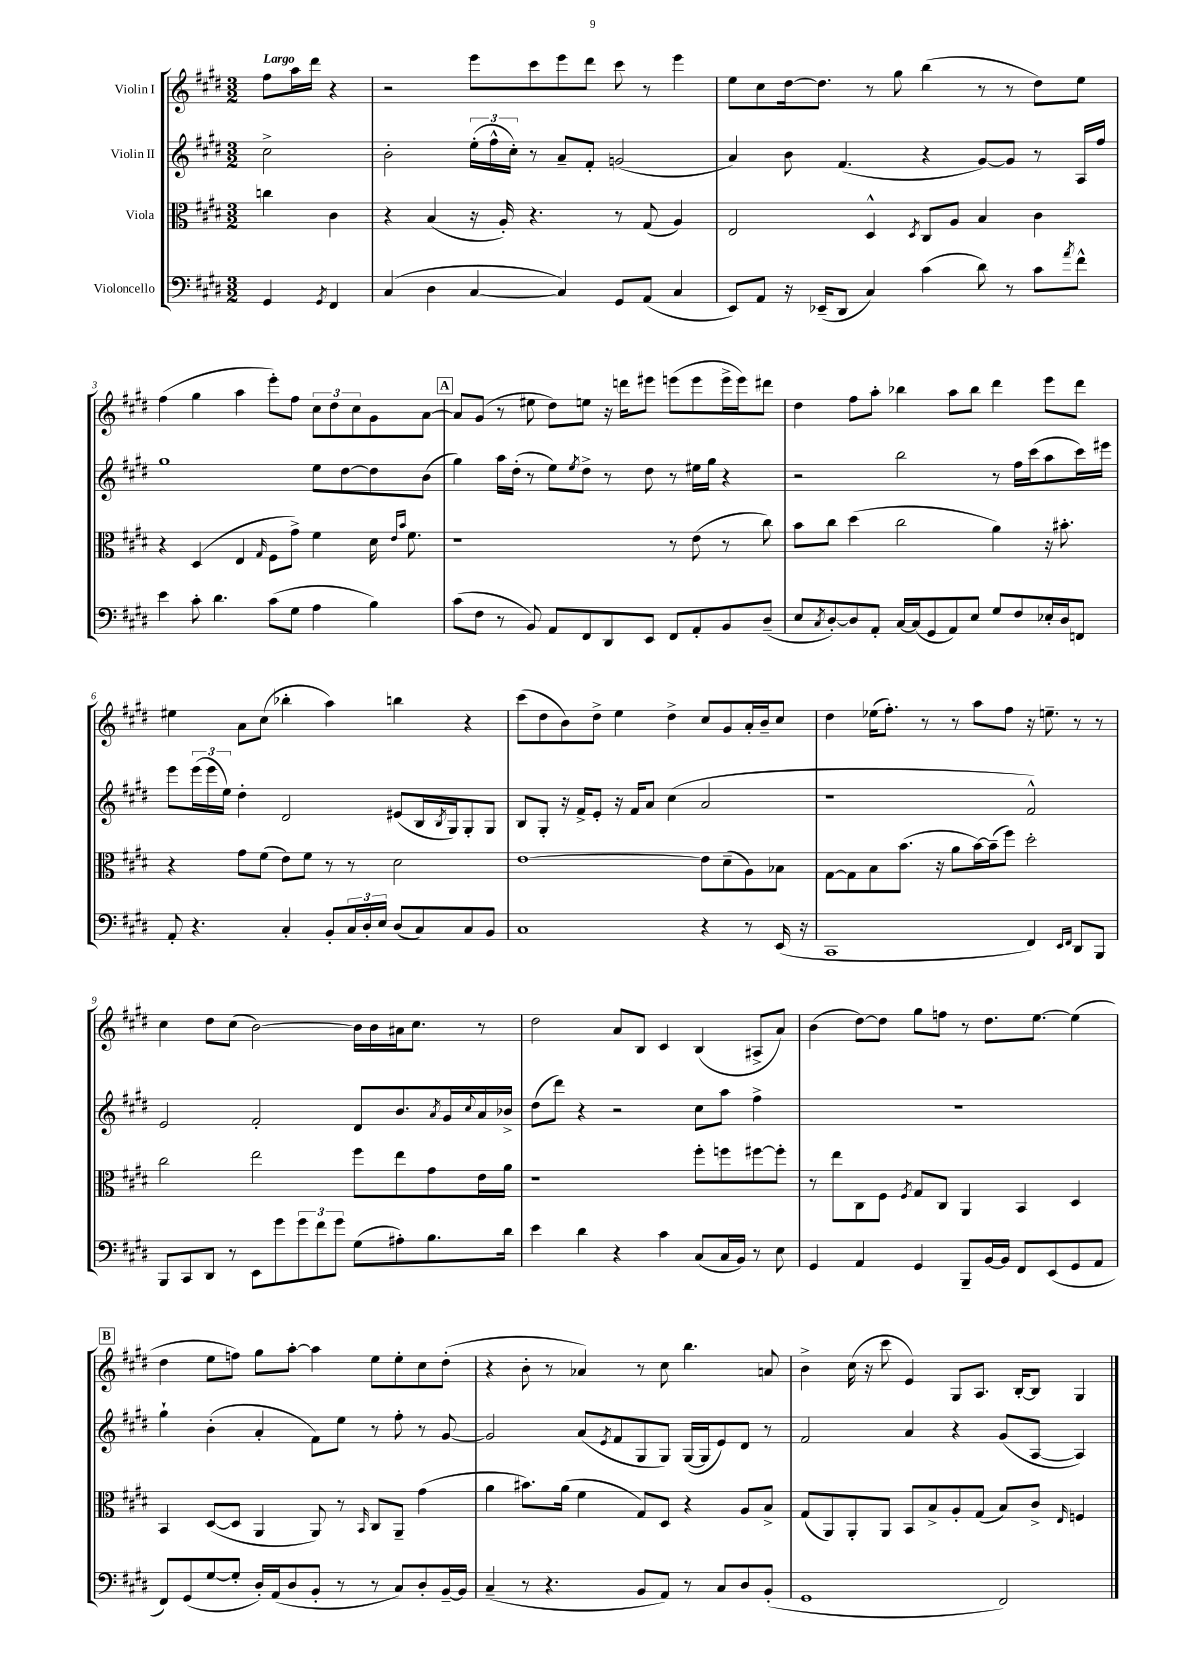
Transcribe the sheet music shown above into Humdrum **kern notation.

**kern	**kern	**kern	**kern
*part4	*part3	*part2	*part1
*staff4	*staff3	*staff2	*staff1
*I"Violoncello	*I"Viola	*I"Violin II	*I"Violin I
*clefF4	*clefC3	*clefG2	*clefG2
*k[f#c#g#d#]	*k[f#c#g#d#]	*k[f#c#g#d#]	*k[f#c#g#d#]
*M3/2	*M3/2	*M3/2	*M3/2
=	=	=	=
!	!	!	!LO:TX:a:B:t=Largo
4GG#/	4ccn\	2cc#^\	8ff#\L
.	.	.	16aa\L
.	.	.	16ddd#\JJ
8qGG#/	.	.	.
4FF#/	4c#\	.	4r
=1	=1	=1	=1
(4C#/	4r	2b'\	2r
4D#\	(4B/	.	.
[4C#/	16r	(24ee'\LL	8eee\L
.	.	24ff#^^\	.
.	16A'/)	.	.
.	.	24cc#'\JJ)	.
.	4.r	8r	8ccc#\
4C#/])	.	8a~/L	8eee\
.	.	8f#'/J	8ddd#\J
8GG#/L	8r	(2gn/	8ccc#\
(8AA/J	(8G#/	.	8r
4C#/	4A/)	.	4eee\
=2	=2	=2	=2
8EE/L)	2E/	4a/)	8ee\L
8AA/J	.	.	8cc#\
16r	.	8b\	[16dd#\k
(16EE-X~/KL	.	.	8.dd#\J]
8DD#/J	.	(4.f#/	.
4C#/)	4D#^^/	.	8r
.	.	.	8gg#\
.	8qD#/	.	.
(4c#\	8C#/L	4r	(4bb\
.	8A/J	.	.
8d#\)	4B/	[8g#/L)	8r
8r	.	8g#/J]	8r
8c#\L	4c#\	8r	8dd#\L)
8qa/	.	.	.
8f#^^\J	.	16A/LL	8ee\J
.	.	16ff#/JJ	.
!!LO:LB:g=z
=3	=3	=3	=3
4e\	4r	1gg#	(4ff#\
8c#'\	(4D#/	.	4gg#\
4.d#\	.	.	.
.	4E/	.	4aa\
.	16qqG#/	.	.
(8c#\L	8F#\L	.	8eee'\L)
8G#\J	8g#^\J)	.	8ff#\J
4A\	4f#\	8ee\L	12cc#\L
.	.	.	12dd#\
.	.	[8dd#\	.
.	.	.	12cc#\
4B\)	16d#\	8dd#\]	8g#\
.	16qqe/LL	.	.
.	16qqb/JJ	.	.
.	8.f#\	.	.
.	.	(8b\J	[8a\J
!!LO:REH:place=s1:t=A
=4	=4	=4	=4
(8c#\L	1r	4gg#\)	8a/L]
8F#\J	.	.	(8g#/J
8r	.	16aa\LL	8r
.	.	(16dd#'\JJ	.
8BB/)	.	8r	8ee#X\
8AA/L	.	8ee\L)	8dd#\L)
.	.	8qee/	.
8FF#/	.	8dd#^\J	8een\J
8DD#/	.	8r	16r
.	.	.	16dddn\KL
8EE/J	.	8dd#\	8eee#X\J
8FF#/L	8r	8r	(8eeen\L
8AA'/	(8e\	16ee#X\LL	8eee\
.	.	16gg#\JJ	.
8BB/	8r	4r	16eee^\L
.	.	.	16eee\J)
(8D#~/J	8cc#\)	.	8ddd#X\J
=5	=5	=5	=5
8E/L	8b\L	2r	4dd#\
8qC#/	.	.	.
[8D#'/)	8cc#\J	.	.
8D#/]	(4dd#\	.	8ff#\L
8AA'/J	.	.	8aa'\J
[16C#/LL	2cc#\	2bb\	4bb-X\
(16C#/J]	.	.	.
8GG#/	.	.	.
8AA/)	.	.	8aa\L
8E/J	.	.	8bb-\J
8G#/L	4a\)	8r	4ddd#\
8F#/	.	16ff#\LL	.
.	.	(16ccc#\J	.
16E-X'/L	16r	8aa\	8eee\L
16D#/J	8.b#X'\	.	.
8FFn/J	.	16ccc#\L)	8ddd#\J
.	.	16eee#X\JJ	.
!!LO:LB:g=z
=6	=6	=6	=6
8AA'/	4r	8eee\L	4ee#X\
4.r	.	(24eee\L	.
.	.	24eee\	.
.	.	24ee\JJ)	.
.	8g#\L	4dd#'\	8a\L
.	(8f#\J	.	(8cc#\J
4C#'/	8e\L)	2d#/	4bb-X'\
.	8f#\J	.	.
8BB'/L	8r	.	4aa\)
24C#/L	8r	.	.
24D#'/	.	.	.
24E/JJ	.	.	.
(8D#/L	2d#\	(8e#X/L	4bbn\
8C#/)	.	16B/L	.
.	.	8qB/	.
.	.	16G#/J)	.
8C#/	.	8G#'/	4r
8BB/J	.	8G#/J	.
=7	=7	=7	=7
1C#	[1e	8B/L	(8ccc#\L
.	.	8G#'/J	8dd#\
.	.	16r	8b\)
.	.	16f#^/KL	.
.	.	8e'/J	8dd#^\J
.	.	16r	4ee\
.	.	16f#/KL	.
.	.	8a/J	.
.	.	(4cc#\	4dd#^\
4r	8e\L]	2a/	8cc#/L
.	(8d#~\	.	8g#/
8r	8A\)	.	16a'/L
.	.	.	16b~/J
(16EE/	8B-X\J	.	8cc#/J
16r	.	.	.
=8	=8	=8	=8
1CC#	[8G#\L	1r	4dd#\
.	8G#\]	.	.
.	8B\	.	(16ee-X\KL
.	.	.	8.ff#'\J)
.	(8.b\J	.	.
.	.	.	8r
.	16r	.	.
.	8a\L	.	8r
.	[16b\L)	.	8aa\L
.	(16b~\J]	.	.
.	8ff#\J)	.	8ff#\J
4FF#/)	2dd#'\	2f#^^/)	16r
.	.	.	8.een~\
16qqEE/LL	.	.	.
16qqFF#/JJ	.	.	.
8DD#/L	.	.	8r
8BBB/J	.	.	8r
!!LO:LB:g=z
=9	=9	=9	=9
8BBB/L	2cc#\	2e/	4cc#\
8CC#/	.	.	.
8DD#/J	.	.	8dd#\L
8r	.	.	(8cc#\J
8EE\L	2ee\	2f#'/	[2b\)
8g#\	.	.	.
12g#\	.	.	.
12f#\	.	.	.
12g#\J	.	.	.
(8G#\L	8ff#\L	8d#/L	16b\LL]
.	.	.	16b\
8A#X'\)	8ee\	8.b/	16a#X\J
.	.	.	8.cc#\J
8.B\	8g#\	.	.
.	.	8qa/	.
.	.	16g#/L	.
.	.	8qqcc#/	.
.	16e\L	16a/	8r
16d#\Jk	16a\JJ	16b-X^/JJ	.
=10	=10	=10	=10
4e\	1r	(8dd#\L	2dd#\
.	.	8ddd#\J)	.
4d#\	.	4r	.
4r	.	2r	8a/L
.	.	.	8B/J
4c#\	.	.	4c#/
(8C#/L	8ff#'\L	8cc#\L	(4B/
16C#/L	8ffn\	8aa\J	.
16BB/JJ)	.	.	.
8r	[8ff#X\	4ff#^\	8A#X^/L
8E\	8ff#'\J]	.	8a/J)
=11	=11	=11	=11
4GG#/	8r	1.r	(4b\
.	8ee\L	.	.
4AA/	8C#\	.	[8dd#\L)
.	8F#\J	.	8dd#\J]
.	8qF#/	.	.
4GG#/	8G#/L	.	8gg#\L
.	8C#/J	.	8ffn\J
8BBB~/L	4AA/	.	8r
[16BB/L	.	.	8.dd#\L
16BB/JJ]	.	.	.
8FF#/L	4BB/	.	.
.	.	.	[8.ee\J
(8EE/	.	.	.
8GG#/	4D#/	.	(4ee\]
8AA/J	.	.	.
!!LO:LB:g=z
!!LO:REH:place=s1:t=B
=12	=12	=12	=12
8FF#/L)	4BB/	4gg#`\	4dd#\
(8GG#/	.	.	.
[8G#/	([8D#/L	(4b'\	8ee\L
8G#'/J]	8D#/J]	.	8ffn\J)
16D#'/LL)	4AA/	4a'/	8gg#\L
(16AA/J	.	.	.
8D#/	.	.	[8aa'\J
8BB'/J	8AA/)	8f#\L)	4aa\]
8r	8r	8ee\J	.
.	16qqBB/	.	.
8r	8C#/L	8r	8ee\L
8C#/L)	8AA~/J	8ff#'\	8ee'\
8D#'/	(4g#\	8r	8cc#\
[16BB~/L	.	[8g#/	(8dd#'\J
16BB/JJ]	.	.	.
=13	=13	=13	=13
(4C#~/	4a\	2g#/]	4r
8r	8.b#X\L)	.	8b'\
4.r	.	.	8r
.	(16a\Jk	.	.
.	4f#\	(8a/L	4a-X/)
.	.	8qe/	.
.	.	8f#/	.
8BB/L	8G#/L)	8G#/	8r
8AA/J)	8D#/J	8G#/J)	8cc#\
8r	4r	([16G#/LL	4.bb\
.	.	16G#/J]	.
8C#/L	.	8e/)	.
8D#/	8A/L	8d#/J	.
(8BB'/J	8B^/J	8r	8an/
=14	=14	=14	=14
1GG#	(8G#/L	2f#/	4b^\
.	8AA/)	.	.
.	8AA'/	.	(16cc#\
.	.	.	16r
.	8AA/J	.	8ccc#\
.	8BB/L	4a/	4e/)
.	8B^/	.	.
.	8A'/	4r	8G#/L
.	(8G#/J	.	8.A/J
2FF#/)	8B/L)	(8g#/L	.
.	.	.	[16B'/KL
.	8c#^/J	[8A/J	8B/J]
.	16qqE/	.	.
.	4Fn/	4A/])	4G#/
==	==	==	==
*-	*-	*-	*-
